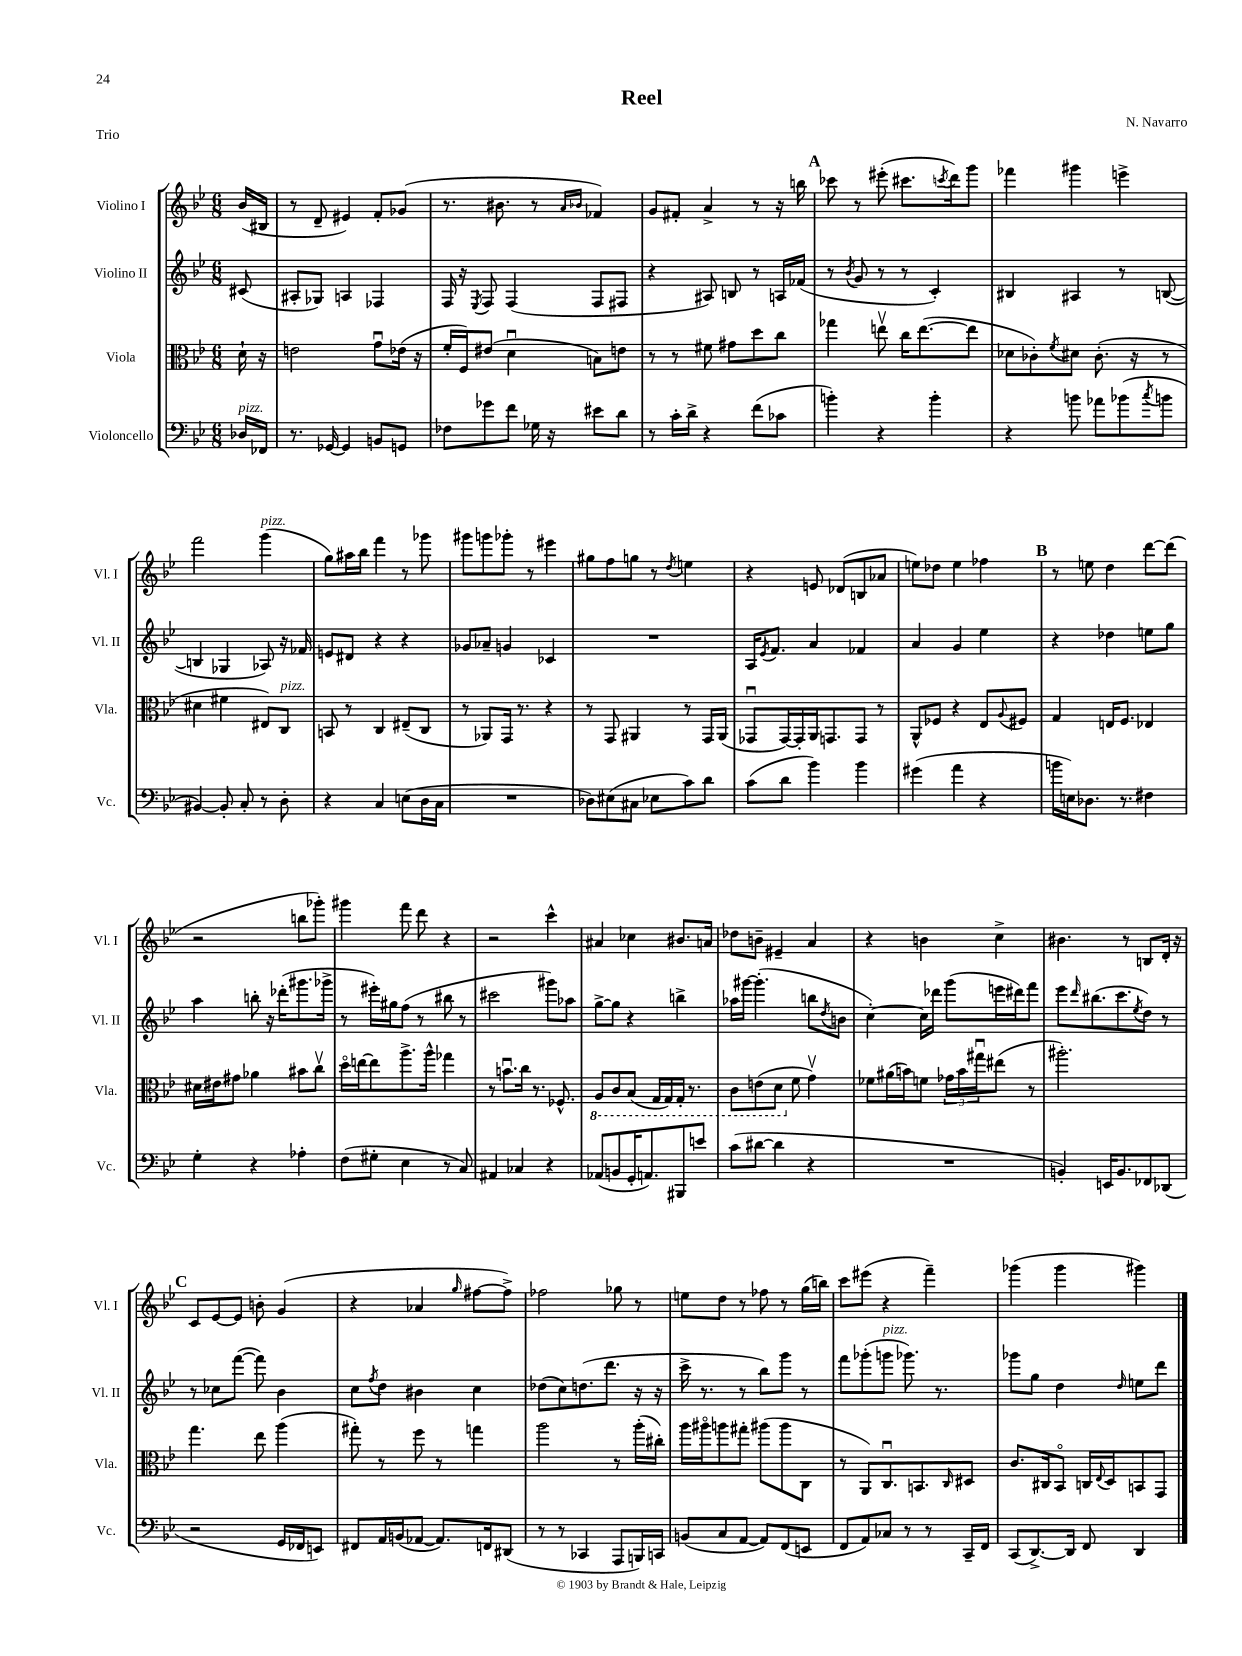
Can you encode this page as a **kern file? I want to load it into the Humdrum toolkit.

**kern	**kern	**kern	**kern
*part4	*part3	*part2	*part1
*staff4	*staff3	*staff2	*staff1
*I"Violoncello	*I"Viola	*I"Violino II	*I"Violino I
*I'Vc.	*I'Vla.	*I'Vl. II	*I'Vl. I
*clefF4	*clefC3	*clefG2	*clefG2
*k[b-e-]	*k[b-e-]	*k[b-e-]	*k[b-e-]
*M6/8	*M6/8	*M6/8	*M6/8
=	=	=	=
!LO:TX:a:i:t=pizz.	!	!	!
16D-X/LL	16d`\	(8c#X/	(16b-/LL
16FF-X/JJ	16r	.	16B#X/JJ
=1	=1	=1	=1
8.r	2en\	8A#X'/L	8r
.	.	8G-X/J)	8d~/
[16GG-X/	.	.	.
4GG-/]	.	4An/	4e#X/)
8BBn/L	8gu\L	4F-X/	8f'/L
8GGn/J	(16e-X\Jk	.	(8g-X/J
.	16r	.	.
=2	=2	=2	=2
8F-X\L	16f'/LL	16F/	8.r
.	16F/J)	16r	.
.	.	8qE-/	.
8g-X\	(8e#X/J	8F/	.
.	.	.	8.b#X\
8f\J	4du\	(4F/	.
16G-X\	.	.	8r
16r	.	.	.
.	.	.	16qqa/LL
.	.	.	16qqb-X/JJ
8e#X\L	8Bn\L)	8F/L	4f-X/)
8d\J	8en\J	8F#X/J	.
=3	=3	=3	=3
8r	8r	4r	8g/L
16c'\LL	8r	.	8f#X'/J
16d^\JJ	.	.	.
4r	8f#X\	8A#X/)	4a^/
.	8g#X\L	8Bn/	.
(8f\L	8dd\	8r	8r
8c-X\J	8cc\J	16An/LL	16r
.	.	(16f-X/JJ	16bbn\
!!LO:REH:place=s1:t=A
=4	=4	=4	=4
4bn'\)	4gg-X\	8r	8ccc-X\
.	.	8qb-/	.
.	.	8g/	8r
4r	8eenv\	8r	(8eee#X'\
.	16cc\KL	8r	8.ccc#X\L
.	([8.ee\	.	.
4b'\	.	4c'/)	.
.	.	.	8qcccn/
.	.	.	16ddd\k)
.	8ee\J]	.	8ggg\J
=5	=5	=5	=5
4r	8d-X\L	4B#X/	4fff-X\
.	8c-X'\)	.	.
.	8qf/	.	.
8bn\	8d#X\J	4A#X/	4ggg#X\
8a-X\L	(8.c-'\	.	.
(8b-X\	.	8r	4eeen^\
.	16r	.	.
8qcc/	.	.	.
8bn\J	8r	([8Bn/	.
!!LO:LB:g=z
=6	=6	=6	=6
[4BB#X/)	4d#X\	4Bn/]	2fff\
8BB#'/]	4f#X\	4G-X/	.
8C'/	.	.	.
!	!	!	!LO:TX:a:i:t=pizz.
8r	8E#X/L)	8A-X/)	(4ggg\
!	!LO:TX:a:i:t=pizz.	!	!
8D'\	8C/J	16r	.
.	.	16f-X/	.
=7	=7	=7	=7
4r	8BBn/	8en/L	8gg\L)
.	8r	8d#X/J	16aa#X\L
.	.	.	16bb-\JJ
4C/	4C/	4r	4fff\
(8En\L	(8E#X~/L	4r	8r
16D\L	8C/J	.	8ggg-X\
16C\JJ	.	.	.
=8	=8	=8	=8
2.r	8r	8g-X/L	8ggg#X\L
.	8AA-X/L)	8a-X~/J	8gggn\
.	16GG/Jk	4gn/	8ggg-X'\J
.	8.r	.	.
.	.	.	8r
.	4r	4c-X/	4eee#X\
=9	=9	=9	=9
8D-X\L)	8r	2.r	8gg#X\L
(8E#X\	8GG/	.	8ff\
8C#X\J	4AA#X/	.	8ggn\J
8E-X\L	.	.	8r
.	.	.	8qdd/
8c\)	8r	.	4een\
8d\J	16GG/LL	.	.
.	(16AA#/JJ	.	.
=10	=10	=10	=10
(8c\L	8GG-Xu/L	16A/KL	4r
.	.	8qe-/	.
.	.	8.f/J	.
8d\J	[16GG-/L)	.	.
.	16GG-'/]	.	.
4b-\)	16AA/J	4a/	8en/
.	8.GGn/	.	.
.	.	.	(8d-X/L
4b-\	8GG/J	4f-X/	8Bn/
.	8r	.	8a-X/J
=11	=11	=11	=11
(4g#X\	8AA^^/L	4a/	8een\L)
.	8F-X/J	.	8dd-X\J
4a\	4r	4g/	4ee\
4r	8E-/L	4ee-\	4ff-X\
.	8qqA/	.	.
.	8F#X/J	.	.
!!LO:REH:place=s1:t=B
=12	=12	=12	=12
16bn\LL	4G/	4r	8r
16En\J)	.	.	.
8.D-X\J	.	.	8een\
.	16En/KL	4dd-X\	4dd\
8.r	8.F/J	.	.
4F#X\	4E-X/	8een\L	[8ddd\L
.	.	8gg\J	(8ddd\J]
!!LO:LB:g=z
=13	=13	=13	=13
4G'\	16d#X\LL	4aa\	2r
.	16e#X\J	.	.
.	8g#X\J	.	.
4r	4a-X\	8bbn'\	.
.	.	16r	.
.	.	(16ddd-X'\KL	.
4A-X'\	8b#X\L	8.ggg#X\	8bbn\L
.	8ccv\J	.	8ggg-X'\J)
.	.	16ggg-X^\Jk	.
=14	=14	=14	=14
(8F\L	16dd\LL	8r	4ggg#X\
.	[16een\J	.	.
8G#X'\J	8ee\]	16eee#X'\LL)	.
.	.	16gg#X\J	.
4E-\	8.aa^\	(8ff\J	8fff\
.	.	8r	8ddd\
.	16aa^^\Jk	.	.
8r	4gg-X\	8bb#X\	4r
8C/)	.	8r	.
=15	=15	=15	=15
4AA#X/	8r	2ccc#X\	2r
.	8.bnu\L	.	.
4C-X/	.	.	.
.	16cc\Jk	.	.
.	8.r	.	.
4r	.	8ggg#X\L)	4ccc^^\
.	8.F-X^^/	.	.
.	.	8aa-X\J	.
=16	=16	=16	=16
*	*8ba	*	*
(8AA-X/L	8AA/L	[8gg^\L	4a#X/
8BBn/	8C/	8gg\J]	.
16GG'/K	(8BB-/J	4r	4cc-X\
8.AAn/)	.	.	.
.	16GG/LL	.	.
.	16GG/)	.	.
8BBB#X/	16GG'/JJ	4bbn^\	8.b#X/L
.	8.r	.	.
8en/J	.	.	.
.	.	.	16an/Jk
=17	=17	=17	=17
(8c\L	8C\L	16aa-X\LL	8dd-X\L
.	.	[16ggg#X\JJ	.
[8d#X\J	(8En\	(4.ggg#'\]	8bn~\J
4d#\]	8D\J	.	4e#X~/
*	*X8ba	*	*
.	8f\	.	.
4r	4gv\)	8bbn\L	4a/
.	.	8qdd/	.
.	.	8bn\J	.
=18	=18	=18	=18
2.r	8f-X\L	[4cc'\)	4r
.	(16a#X\L	.	.
.	16bn\J)	.	.
.	8fn\J	16cc\LL]	4bn\
.	.	16ddd-X\JJ	.
.	24g-X\LL	(8ggg\L	.
.	24b\	.	.
.	24gg#Xu\J	.	.
.	(8ee#X\J	16eeen\L	4cc^\
.	.	16ddd#X\J)	.
.	8r	8fff\J	.
=19	=19	=19	=19
4BBn'/)	2.aa#X'\)	8eee-\L	4.b#X\
.	.	16qqddd/	.
.	.	(8.bb#X\	.
16EEn/KL	.	.	.
8.BB/	.	8.ccc\	.
.	.	.	8r
.	.	8qee-/	.
8FF-X/	.	8dd\J)	8Bn/L
(8DD-X/J	.	8r	16d'/Jk
.	.	.	16r
!!LO:LB:g=z
!!LO:REH:place=s1:t=C
=20	=20	=20	=20
2r	4.gg\	8r	8c/L
.	.	8cc-X\L	[8e-/
.	.	([8fff\J	8e-/J]
.	8ee-\	8fff\])	8bn'\
16GG/LL	(4aa\	4b-\	(4g/
16FF-X/J	.	.	.
8EEn/J)	.	.	.
=21	=21	=21	=21
8FF#X/L	8gg#X'\)	8cc\L	4r
.	.	8qff/	.
16AA/L	8r	8dd\J	.
(16BBn/J	.	.	.
[8AA-X/J	8ff\	4b#X\	4a-X/
8.AA-/L])	8r	.	.
.	.	.	16qqgg/
.	4ggn\	4cc\	[8ff#X\L
16FFn/k	.	.	.
(8DD#X/J	.	.	8ff#^\J])
=22	=22	=22	=22
8r	2aa\	(8dd-X\L	2ff-X\
8r	.	8cc\)	.
4CC-X/	.	(8.ddn\	.
.	.	8.ddd\J	.
8AAA/L	8r	.	8gg-X\
16BBBn/L)	(16aa'\LL	16r	8r
16CCn/JJ	16cc#X'\JJ)	16r	.
=23	=23	=23	=23
(8BBn/L	16aa\LL	16ccc^\	8een\L
.	16aa#X\J	8.r	.
8C/	8aan\	.	8dd\J
[8AA/J	8gg#X'\J	8r	8r
8AA/L])	(8aa#X\L	8bb-\L)	8ff-X\
(8FF/	8aa#\	8ggg\J	8r
8EEn/J	8C\J	8r	(16gg\LL
.	.	.	16bbn\JJ)
=24	=24	=24	=24
8FF/L	8r	8fff\L	8ccc\L
8AA/)	8AA/L)	(8ggg-X'\	(8eee#X\J
!	!	!LO:TX:a:i:t=pizz.	!
8C-X/J	8.Cu/	8gggn\J	4r
8r	.	8.ggg-X\)	.
.	8.BBn/	.	.
8r	.	.	4fff~\)
.	.	8.r	.
.	16qqC/	.	.
16CC~/LL	8D#X/J	.	.
16FF/JJ	.	.	.
=25	=25	=25	=25
(8CC/L	8.c/L	8ggg-X\L	(4ggg-X\
[8.DD^/)	.	8gg\J	.
.	16C#X/k	.	.
.	8BB-/J	4dd\	4ggg-\
16DD/Jk]	.	.	.
8FF/	16Cn/LL	.	.
.	8qqE-/	.	.
.	16D/J	.	.
.	.	16qqdd/	.
4DD/	8BBn/	8een\L	4ggg#X\)
.	8GG/J	8ddd\J	.
==	==	==	==
*-	*-	*-	*-
